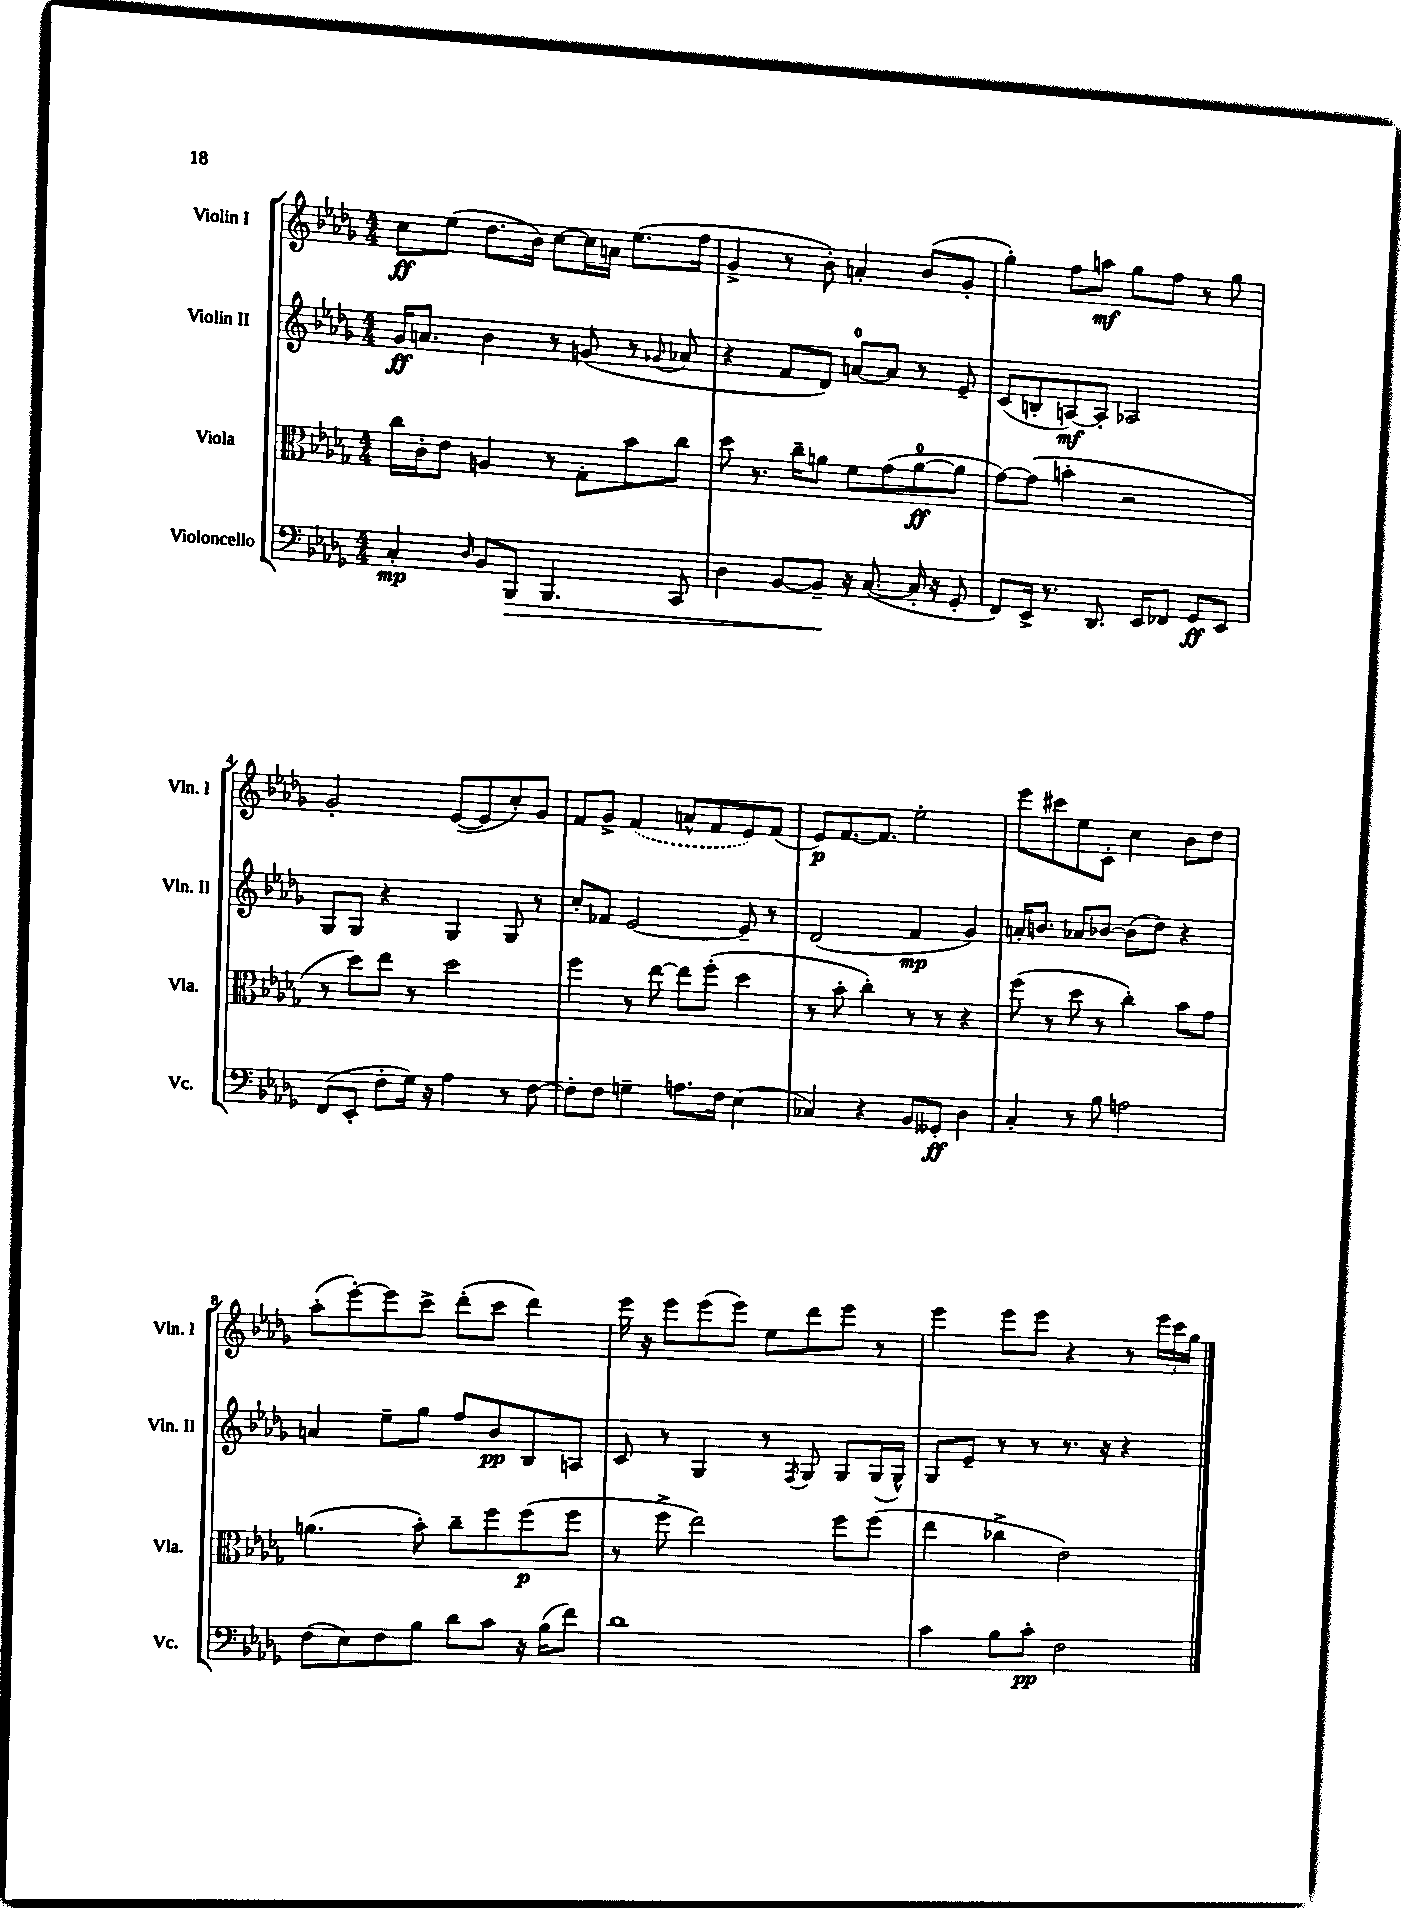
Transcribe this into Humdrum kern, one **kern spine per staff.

**kern	**kern	**kern	**kern
*staff4	*staff3	*staff2	*staff1
*clefF4	*clefC3	*clefG2	*clefG2
*k[b-e-a-d-g-]	*k[b-e-a-d-g-]	*k[b-e-a-d-g-]	*k[b-e-a-d-g-]
*M4/4	*M4/4	*M4/4	*M4/4
4C'	16cc	16g-	8cc
.	16c'	8.a	.
.	8e-	.	(8ee-
16qqD-	.	.	.
8BB-	4A	4b-	8.dd-
8BBB-	.	.	.
.	.	.	16b-)
4.BBB-	8r	8r	[8cc
.	8G-'	(8g	16cc]
.	.	.	16a
.	8b-	8r	(8.ee-
.	.	8qqg-	.
8CC	8cc	8a-	.
.	.	.	16ff
=	=	=	=
4D-	8dd-	4r	4g-^
.	8.r	.	.
[8BB-	.	8f	8r
.	16cc~	.	.
8BB-~]	8a	8d-)	8b-')
16r	8f	[8a	4a'
([8.C	.	.	.
.	(8g-	8a]	.
16C']	[8a	8r	(8b-
16r	.	.	.
8GG-'	8a]	8e-~	8g-'
=	=	=	=
8FF)	[8g-)	(8c	4gg-')
16EE-^	(8g-]	8B'	.
8.r	.	.	.
.	4b'	[8A)	8ff
8.DD-	.	8A']	8aa
.	2r	2A-	8gg-
16EE-	.	.	.
8FF-	.	.	8ff
8GG-	.	.	8r
8EE-	.	.	8gg-
=	=	=	=
(8FF	8r	8G-	2g-'
8EE-'	8dd-)	8G-	.
8F'	8ee-	4r	.
16G-)	8r	.	.
16r	.	.	.
4A-	2dd-	4G-	([8e-
.	.	.	8e-]
8r	.	8G-	8cc')
[8F	.	8r	8g-
=	=	=	=
8F']	4ff	8cc'	8f
8F	.	8f-	8g-^
4G~	8r	[2e-	(4f
.	[8ee-	.	.
8.A	8ee-]	.	8a^^
.	(8ff'	.	8f
16F	.	.	.
(4E-	4dd-	8e-~]	8e-)
.	.	8r	(8f
=	=	=	=
4C-)	8r	(2d-	8e-)
.	8b-'	.	[8.f
4r	4cc')	.	.
.	.	.	8.f]
8BB-	8r	4f	2ee-'
8GG--'	8r	.	.
4D-	4r	4g-)	.
=	=	=	=
4C'	(8ff	16a'	8eee-
.	.	8.b	.
.	8r	.	8ccc#
8r	8dd-	8a-	8ee-
8B-	8r	[8b-	8c'
2A	4cc')	(8b-]	4cc
.	.	8dd-)	.
.	8b-	4r	8b-
.	8g-	.	8dd-
=	=	=	=
(8F	(4.a	4a	(8aa-'
8E-)	.	.	[8eee-')
8F	.	8ee-~	8eee-]
8B-	8b-')	8gg-	8ccc^
8d-	8cc~	8ff	(8ddd-'
8c	8ff	8b-	8ccc
16r	(8ff	8B-	4ddd-)
(16B-	.	.	.
8f)	8ff	8A	.
=	=	=	=
1d-	8r	8c	16eee-
.	.	.	16r
.	8ff^	8r	8eee-
.	2ee-)	4G-	(8eee-
.	.	.	8eee-)
.	.	8r	8ee-
.	.	8qF	.
.	.	8G-	8ddd-
.	8ff	8G-	8eee-
.	(8ff	(16G-	8r
.	.	16G-^^)	.
=	=	=	=
4c	4ee-	8G-	4eee-
.	.	8e-~	.
8B-	4cc-^	8r	8eee-
8c'	.	8r	8eee-
2F	2e-)	8.r	4r
.	.	16r	.
.	.	4r	8r
.	.	.	24eee-
.	.	.	24ccc
.	.	.	24gg-
==	==	==	==
*-	*-	*-	*-
